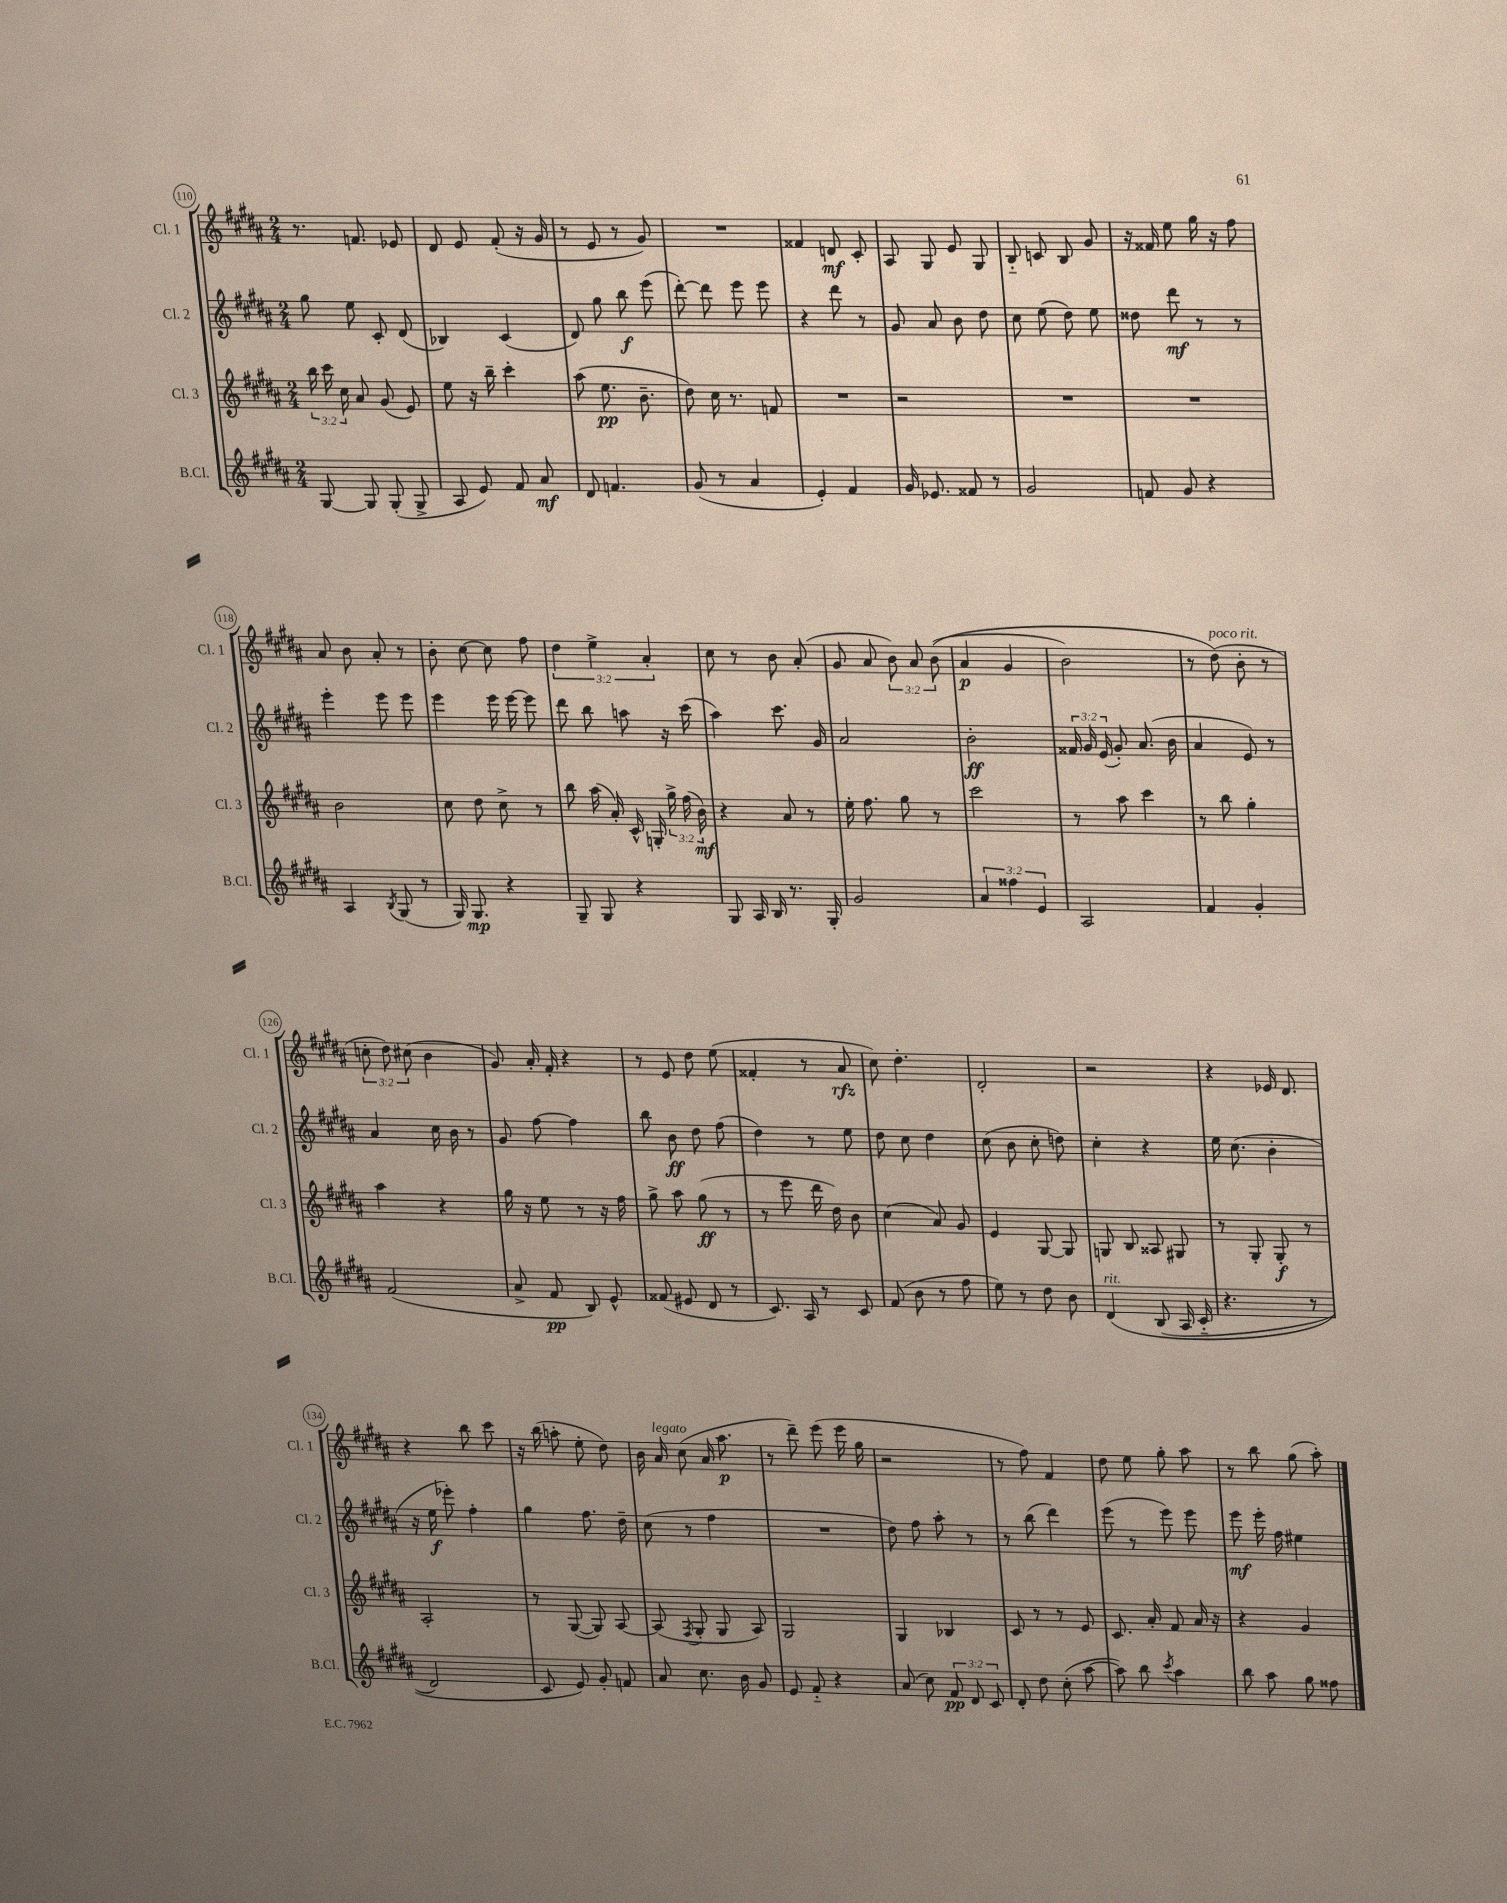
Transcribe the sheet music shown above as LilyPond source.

<<
\new StaffGroup <<
\new Staff = "s0" \with { instrumentName = "Cl. 1" shortInstrumentName = "Cl. 1" } {
    \clef treble \key b \major \numericTimeSignature \time 2/4 \override Staff.TupletNumber.text = #tuplet-number::calc-fraction-text
    \autoBeamOff r8. f'8. ees'8 |
    dis'8 e'8 fis'8-.( r16 gis'16 |
    r8 e'8 r8 gis'8) |
    R2 |
    fisis'4 d'8\mf cis'8-. |
    ais8 gis8 e'8 gis8 |
    b8-_ c'8 b8 gis'8 |
    r16 fisis'16 e''8 gis''16 r16 fis''8 |
    ais'8 b'8 ais'8-. r8 |
    b'8-. cis''8~ cis''8 fis''8 |
    \tuplet 3/2 { dis''4 e''4-> ais'4-. } |
    cis''8 r8 b'8 ais'8-.( |
    gis'8 ais'8 \tuplet 3/2 { b'8) ais'8 b'8(\( } |
    ais'4\p gis'4 |
    b'2) |
    r8 dis''8^\markup { \italic "poco rit." }(\) b'8-. r8 |
    \tuplet 3/2 { c''8-. dis''8) cis''8( } b'4 |
    gis'8) ais'16-. fis'16-. r4 |
    r8 e'8 dis''8 e''8( |
    fisis'4-. r8 ais'8\rfz |
    cis''8) dis''4.-. |
    dis'2-. |
    r2 |
    r4 ees'16 dis'8. |
    r4 b''8 cis'''8 |
    r16 b''16( a''8-. e''8-. dis''8) |
    b'16 ais'16^\markup { \italic "legato" } cis''8( ais'16 ais''8.\p |
    r8 dis'''8--) e'''8( e'''16 gis''16 |
    r2 |
    r8 fis''8) fis'4 |
    dis''8 e''8 gis''8-. ais''8 |
    r8 b''8 gis''8( ais''8-.) \bar "|." |
}
\new Staff = "s1" \with { instrumentName = "Cl. 2" shortInstrumentName = "Cl. 2" } {
    \clef treble \key b \major \numericTimeSignature \time 2/4 \override Staff.TupletNumber.text = #tuplet-number::calc-fraction-text
    \autoBeamOff gis''8 e''8 cis'8-. dis'8( |
    bes4) cis'4( |
    dis'8) gis''8 b''8\f e'''8( |
    dis'''8~-.) dis'''8 e'''8 e'''8 |
    r4 dis'''8 r8 |
    gis'8 ais'8 b'8 dis''8 |
    cis''8 e''8( dis''8) e''8 |
    disis''8 dis'''8\mf r8 r8 |
    e'''4-. e'''8 e'''8 |
    e'''4 e'''16 e'''16~ e'''8 |
    dis'''8 b''8 a''8 r16 cis'''16( |
    ais''4) cis'''8. gis'16 |
    ais'2 |
    b'2-.\ff |
    \tuplet 3/2 { fisis'16 gis'16 e'16( } gis'8-.) ais'8.( b'16 |
    ais'4 e'8) r8 |
    ais'4 cis''16 b'16 r8 |
    gis'8 fis''8~ fis''4 |
    b''8 b'8\ff dis''8 fis''8( |
    dis''4) r8 e''8 |
    dis''8 cis''8 dis''4 |
    cis''8( b'8 cis''8-. d''8) |
    cis''4-. r4 |
    e''16 cis''8.( b'4-. |
    r16 e''16\f ees'''8-.) fis''4-. |
    gis''4 fis''8. dis''16-- |
    cis''8( r8 fis''4 |
    R2 |
    dis''8) fis''8 ais''8-. r8 |
    r8 b''8( dis'''4) |
    e'''8( r8 e'''8) e'''8 |
    e'''8\mf e'''16-. fis''16 eis''4 \bar "|." |
}
\new Staff = "s2" \with { instrumentName = "Cl. 3" shortInstrumentName = "Cl. 3" } {
    \clef treble \key b \major \numericTimeSignature \time 2/4 \override Staff.TupletNumber.text = #tuplet-number::calc-fraction-text
    \autoBeamOff \tuplet 3/2 { b''16 cis'''16 cis''16 } ais'8 gis'8( e'8) |
    e''8 r16 b''16-- cis'''4-. |
    ais''8( e''8.\pp b'8.-- |
    dis''8) cis''16 r8. f'8 |
    R2 |
    r2 |
    R2 |
    R2 |
    b'2 |
    cis''8 dis''8 cis''8-> r8 |
    b''8 ais''16( ais'16-.) cis'16-^ g16-. \tuplet 3/2 { gis''16-> fis''16( b'16\mf) } |
    r4 ais'8 r8 |
    e''16-. fis''8. gis''8 r8 |
    cis'''2 |
    r8 ais''8 cis'''4 |
    r8 b''8 gis''4-. |
    ais''4 r4 |
    gis''16 r16 e''8 r8 r16 fis''16 |
    gis''8-> ais''8 gis''8\ff( r8 |
    r8 e'''8 dis'''16 dis''16) b'8 |
    cis''4( ais'8) gis'8 |
    e'4 gis8~ gis8 |
    g8 b8 aisis8 gis8 |
    r8 gis8-. gis8-.\f r8 |
    ais2-. |
    r8 gis8~( gis8) ais8~ |
    ais8( \acciaccatura { fis8 } gis8-. gis8 ais8) |
    gis2 |
    gis4 bes4 |
    cis'8 r8 r8 e'8 |
    cis'8. ais'16-. fis'8 ais'16 r16 |
    r4 gis'4 \bar "|." |
}
\new Staff = "s3" \with { instrumentName = "B.Cl." shortInstrumentName = "B.Cl." } {
    \clef treble \key b \major \numericTimeSignature \time 2/4 \override Staff.TupletNumber.text = #tuplet-number::calc-fraction-text
    \autoBeamOff gis8~ gis8 gis8-.( gis8-> |
    ais8 e'8) fis'8 ais'8\mf |
    dis'8 f'4. |
    gis'8( r8 ais'4 |
    e'4-.) fis'4 |
    gis'16 ees'8. fisis'8 r8 |
    gis'2 |
    f'8 gis'8 r4 |
    ais4 \acciaccatura { b8 } gis8( r8 |
    gis16) gis8.\mp r4 |
    gis8-- gis8 r4 |
    gis8 ais16 b16 r8. gis16-. |
    gis'2 |
    \tuplet 3/2 { ais'4 fisis''4 e'4 } |
    ais2 |
    fis'4 gis'4-. |
    fis'2( |
    ais'8-> fis'8\pp b8) e'8-^ |
    fisis'8( eis'8 dis'8 r8 |
    cis'8.) ais16 r8 cis'8 |
    fis'8( b'8 r8 fis''8 |
    e''8) r8 dis''8 b'8 |
    dis'4^\markup { \italic "rit." }\( b8( ais16 cis'16-_ |
    r4. r8 |
    dis'2) |
    cis'8 e'8\) gis'8-. f'8 |
    ais'8 cis''8. b'16 gis'8 |
    e'8 fis'8-_ r4 |
    ais'8( cis''8) \tuplet 3/2 { fis'8\pp dis'8 cis'8 } |
    dis'8-. dis''8 cis''8-.( ais''8~ |
    ais''8) b''8 \acciaccatura { cis'''8 } ais''4 |
    b''8 ais''8 gis''8 fisis''8 \bar "|." |
}
>>
>>
\layout { \context { \Score currentBarNumber = #110 \override BarNumber.stencil = #(make-stencil-circler 0.1 0.3 ly:text-interface::print) } }
